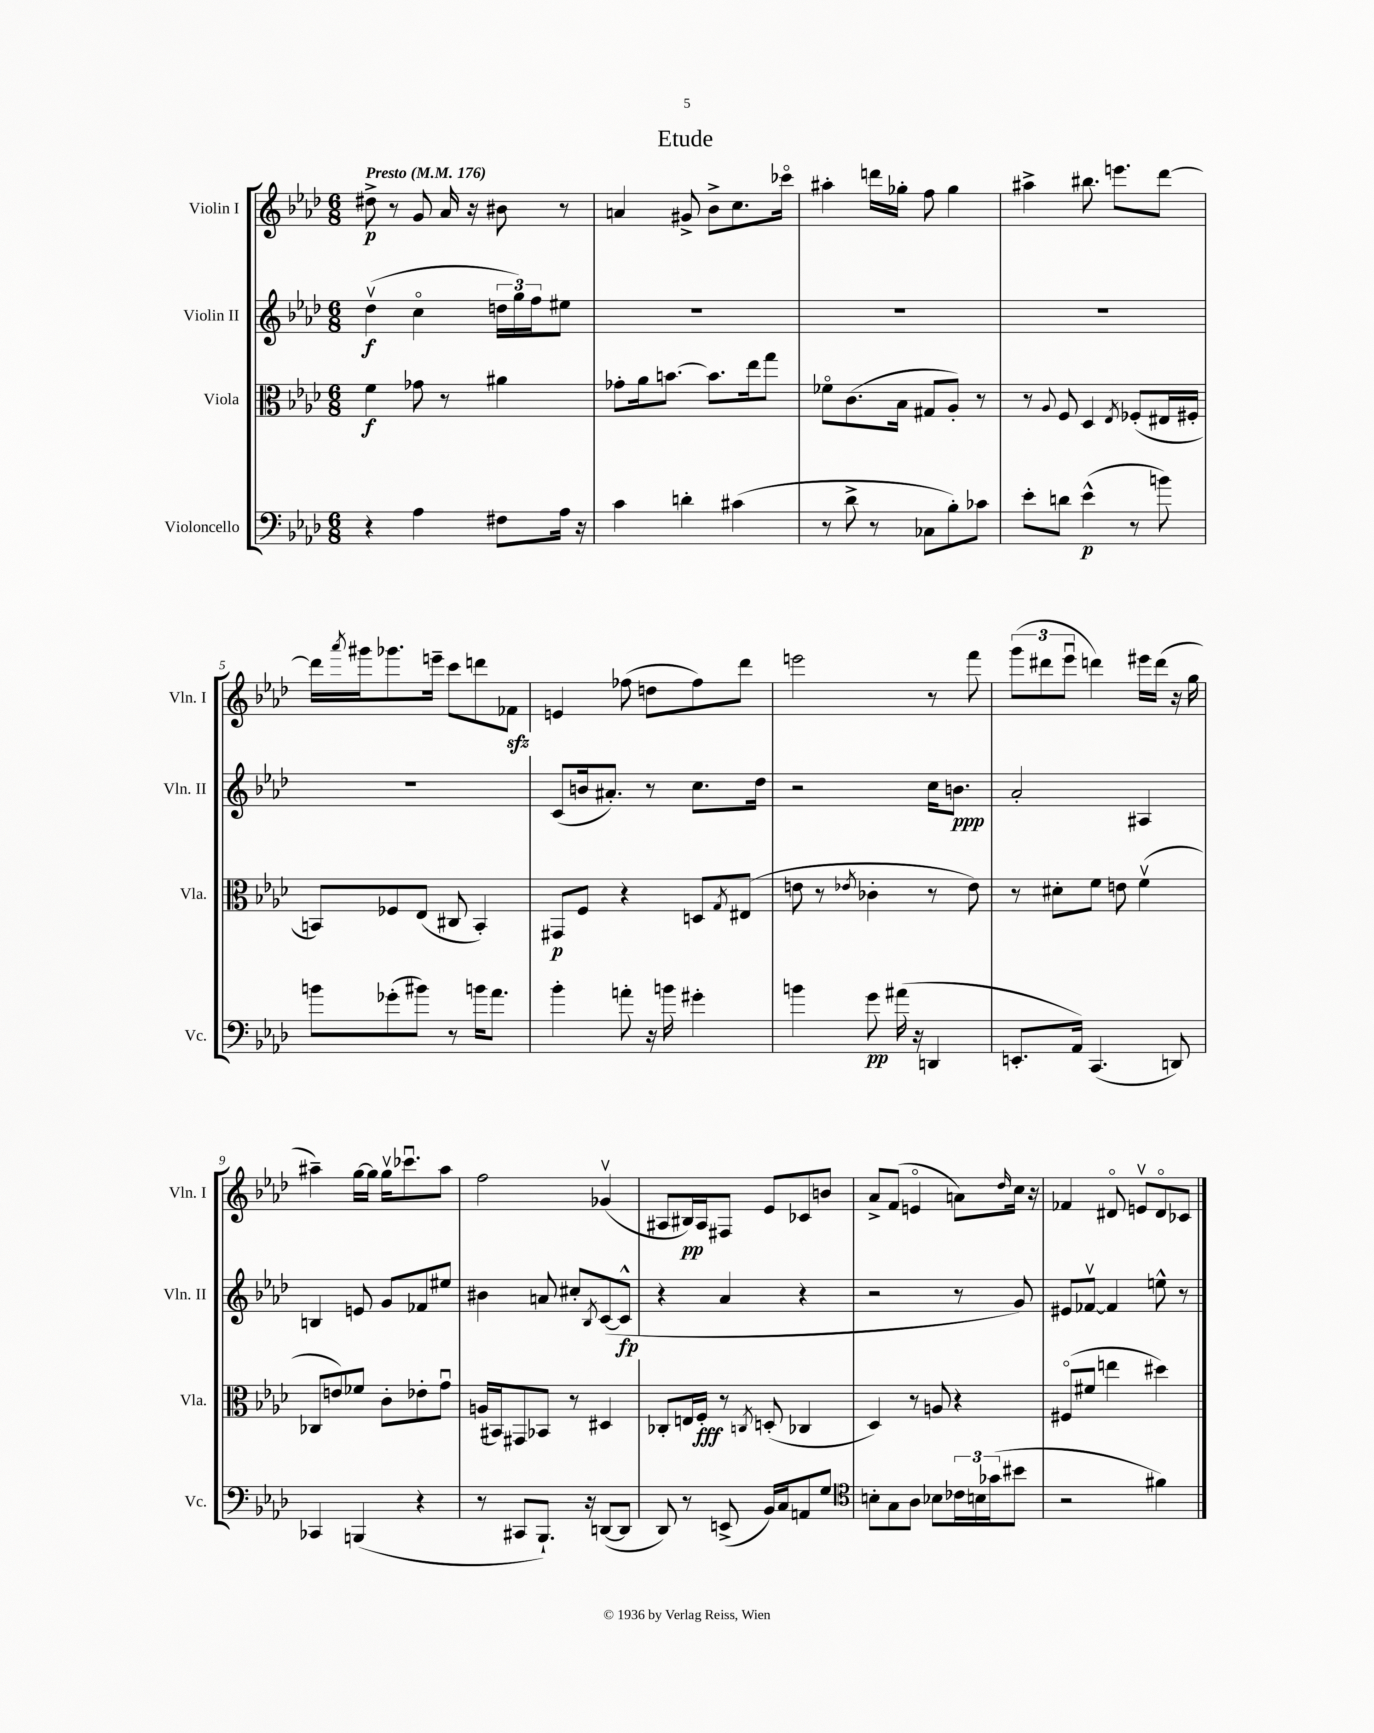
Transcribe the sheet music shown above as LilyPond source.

\header { title = "Etude" }
<<
\new StaffGroup <<
\new Staff = "s0" \with { instrumentName = "Violin I" shortInstrumentName = "Vln. I" } {
    \clef treble \key aes \major \numericTimeSignature \time 6/8 \tempo "Presto" 4 = 176
    dis''8->\p r8 g'8 aes'16 r16 bis'8 r8 |
    a'4 gis'8-> bes'8-> c''8. ces'''16\flageolet |
    ais''4-. d'''16 ges''16-. f''8 ges''4 |
    ais''4-> bis''8. e'''8. des'''8~ |
    des'''16 \acciaccatura { aes'''8 } gis'''16 ges'''8. e'''16-- c'''8 d'''8 fes'8\sfz |
    e'4 fes''8( d''8 fes''8) des'''8 |
    e'''2 r8 f'''8 |
    \tuplet 3/2 { g'''8( dis'''8 ees'''8\downbow } d'''4) eis'''16 d'''16( r16 g''16 |
    ais''4--) g''16~ g''16 g''16\upbow ces'''8.\downbow ais''8 |
    f''2 ges'4\upbow( |
    ais8 bis16\pp) ais16 fis8 ees'8 ces'8 b'8 |
    aes'8-> f'8( e'4\flageolet a'8) \grace { des''16 } c''16 r16 |
    fes'4 dis'8\flageolet e'8\upbow dis'8\flageolet ces'8 \bar "|." |
}
\new Staff = "s1" \with { instrumentName = "Violin II" shortInstrumentName = "Vln. II" } {
    \clef treble \key aes \major \numericTimeSignature \time 6/8
    des''4\upbow\f( c''4\flageolet \tuplet 3/2 { d''16 g''16) f''16 } eis''8 |
    R2. |
    R2. |
    R2. |
    R2. |
    c'8( b'16 ais'8.-.) r8 c''8. des''16 |
    r2 c''16 b'8.\ppp |
    aes'2-. ais4 |
    b4 e'8 g'8 fes'8 eis''8 |
    bis'4 a'8 cis''8-. \acciaccatura { bes8 } c'8~( c'8-^\fp |
    r4 aes'4 r4 |
    r2 r8 g'8) |
    eis'8 fes'8~\upbow fes'4 e''8-^ r8 \bar "|." |
}
\new Staff = "s2" \with { instrumentName = "Viola" shortInstrumentName = "Vla." } {
    \clef alto \key aes \major \numericTimeSignature \time 6/8
    f'4\f ges'8 r8 ais'4 |
    ges'8-. aes'16 b'8.~ b'8. ees''16 g''8 |
    fes'8\flageolet c'8.( bes16 gis8 aes8-.) r8 |
    r8 \appoggiatura { aes8 } f8 des4 \acciaccatura { ees8 } fes8-.( eis16 fis16-. |
    b,8) fes8 ees8( cis8 b,4-.) |
    gis,8\p f8 r4 d8 \acciaccatura { g8 } eis8( |
    e'8 r8 \acciaccatura { ees'8 } ces'4-. r8 ees'8) |
    r8 dis'8-. f'8 e'8 f'4\upbow( |
    ces8 e'8) fes'8 c'8-. ees'8-. g'8\downbow |
    a16( bis,16) gis,8 bes,8 r8 dis4 |
    ces8-. e16 f16-.\fff r8 \acciaccatura { c8 } d8-.( ces4 |
    des4) r8 a8 r4 |
    fis8\flageolet( fis'8 e''4 dis''4) \bar "|." |
}
\new Staff = "s3" \with { instrumentName = "Violoncello" shortInstrumentName = "Vc." } {
    \clef bass \key aes \major \numericTimeSignature \time 6/8
    r4 aes4 fis8 aes16 r16 |
    c'4 d'4-. cis'4( |
    r8 des'8-> r8 ces8 bes8-.) ces'8 |
    ees'8-. d'8 ees'4-^\p( r8 b'8) |
    b'8 ges'8-.( bis'8) r8 b'16 aes'8. |
    bes'4-. a'8-. r16 b'16 gis'4-. |
    b'4 g'8\pp ais'16( r16 d,4 |
    e,8.-. aes,16) c,4.( d,8) |
    ces,4 b,,4( r4 |
    r8 cis,8 bes,,8.-!) r16 d,8~( d,8 |
    des,8) r8 e,8->( bes,16) c16 a,8 g8 |
    \clef tenor b8-. g8 aes8 bes8 \tuplet 3/2 { ces'16 b16 ges'16( } bis'8 |
    r2 fis'4) \bar "|." |
}
>>
>>
